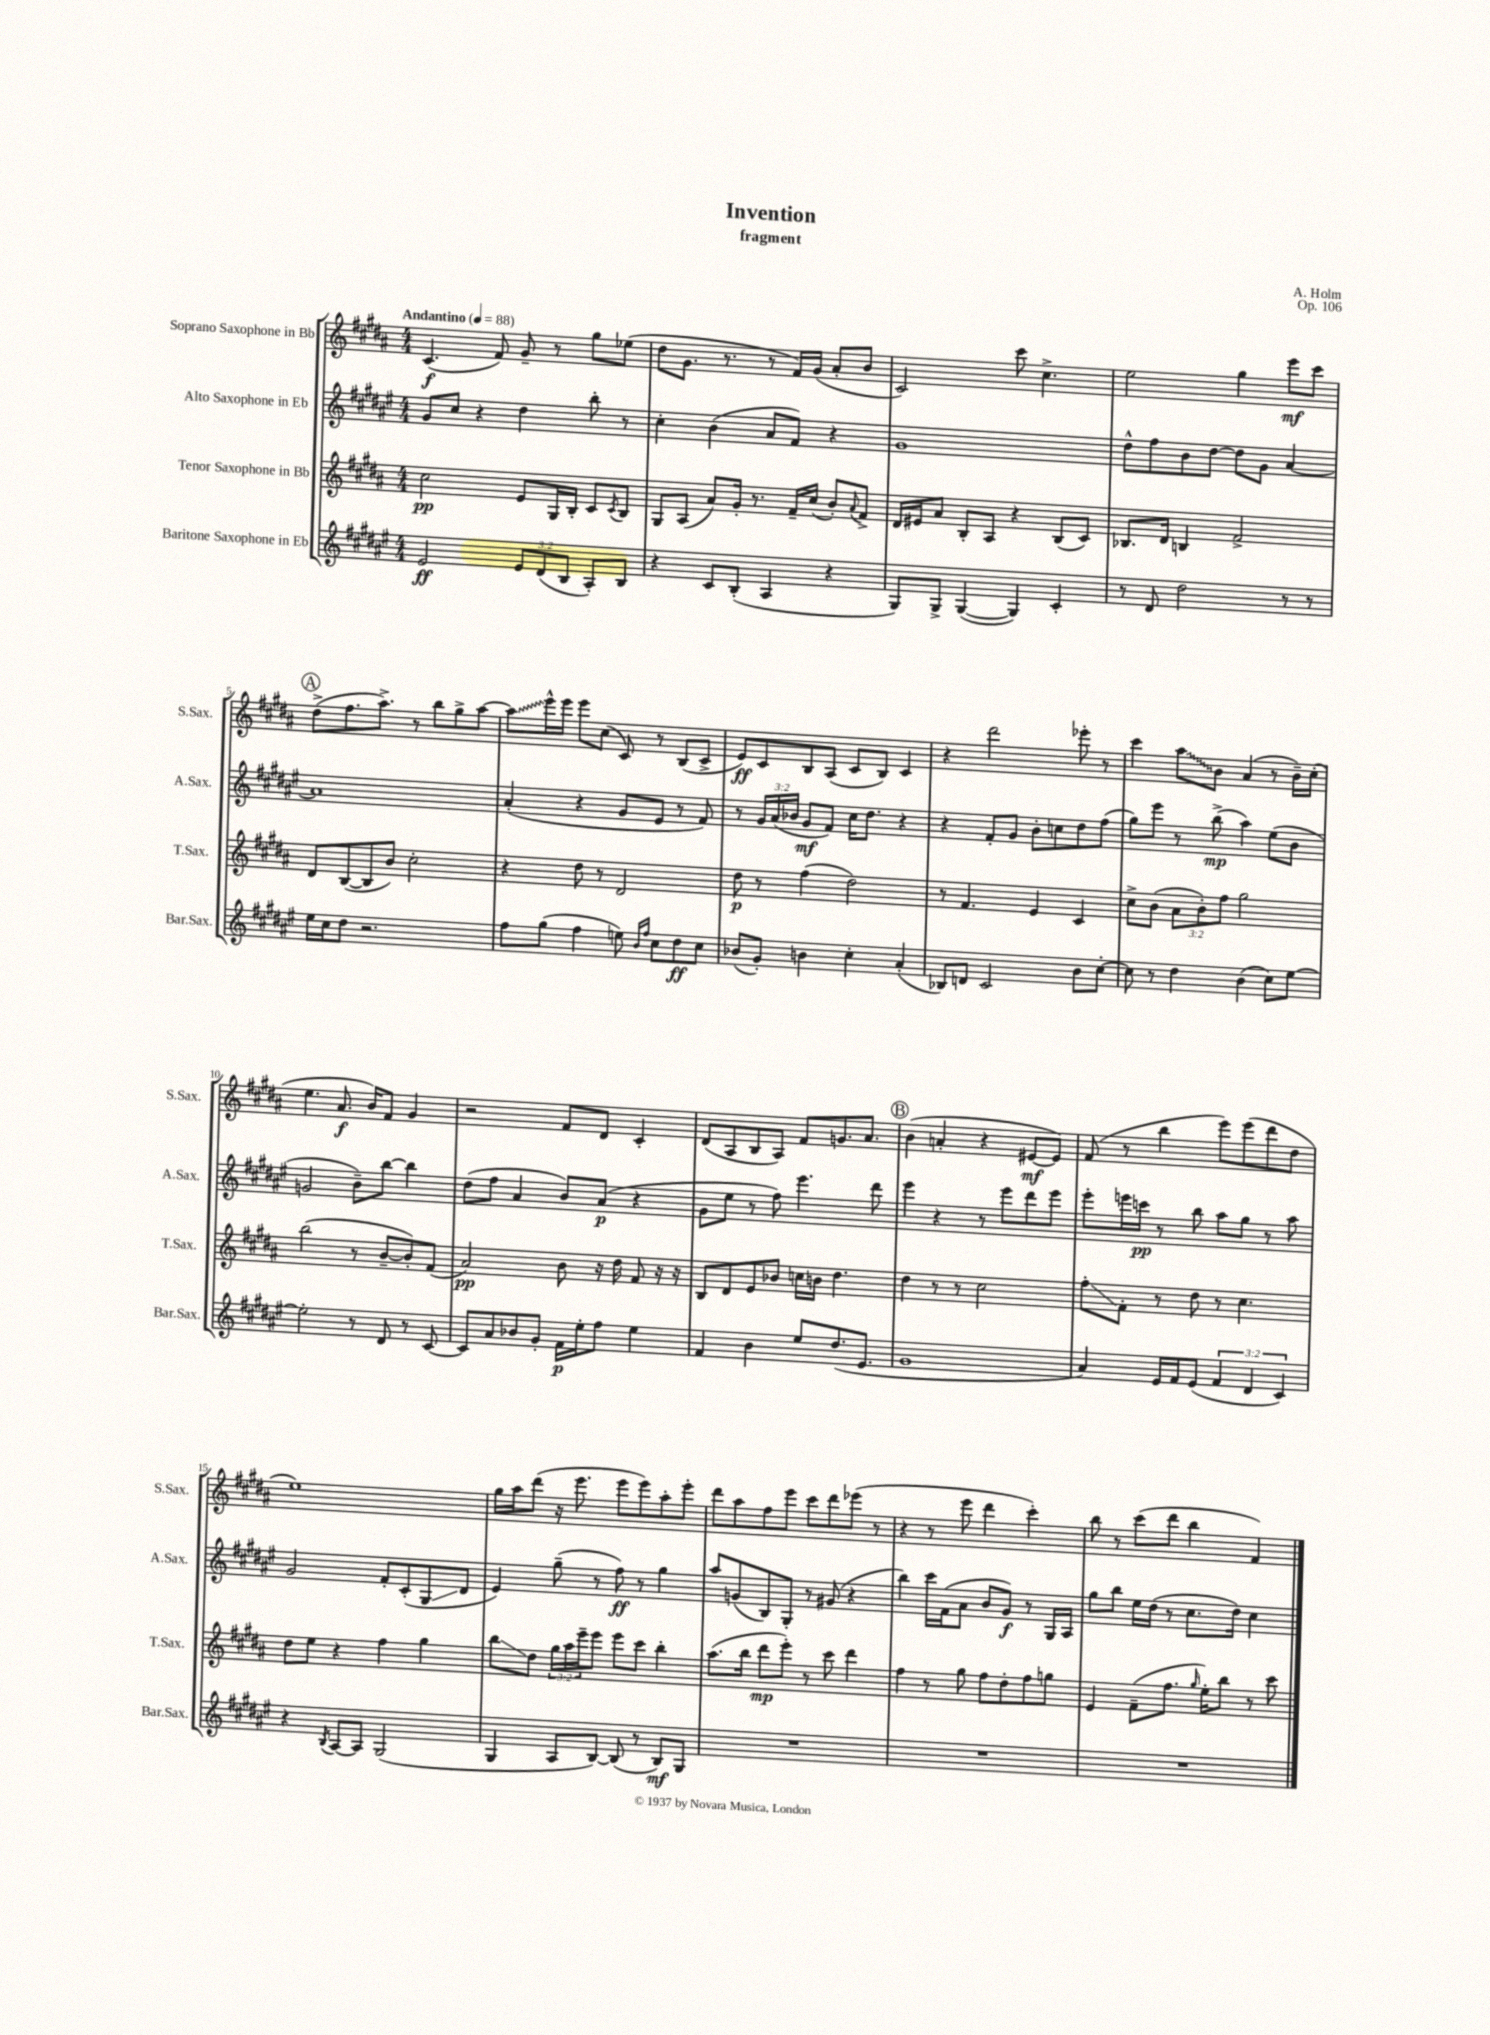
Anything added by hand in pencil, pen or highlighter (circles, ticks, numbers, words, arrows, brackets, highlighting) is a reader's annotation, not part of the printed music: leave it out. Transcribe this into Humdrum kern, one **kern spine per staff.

**kern	**kern	**kern	**kern
*staff4	*staff3	*staff2	*staff1
*clefG2	*clefG2	*clefG2	*clefG2
*k[f#c#g#d#a#e#]	*k[f#c#g#d#a#]	*k[f#c#g#d#a#e#]	*k[f#c#g#d#a#]
*M4/4	*M4/4	*M4/4	*M4/4
*MM88	*MM88	*MM88	*MM88
2e#/	2cc#\	8g#/L	(4.c#/
.	.	8cc#/J	.
.	.	4r	.
.	.	.	8f#/)
12e#/L	8e/L	4dd#\	8g#~/
(12d#/	.	.	.
.	16G#/L	.	8r
12B/J	.	.	.
.	16B'/JJ	.	.
8A#'/L)	8c#/L	8bb'\	8gg#\L
.	8qc#/	.	.
8B/J	8B/J	8r	(8ee-\J
=	=	=	=
4r	8G#/L	4cc#'\	8dd#\L
.	(8A#/J	.	8.g#\J
8c#/L	8a#/L)	(4b\	.
.	.	.	8.r
(8B'/J	16g#'/Jk	.	.
.	8.r	.	.
4A#/	.	8a#/L	8r
.	16f#~/LL	8f#/J)	16f#/LL)
.	(16cc#/JJ	.	(16g#/JJ
4r	8b'/L)	4r	8a#'/L
.	8qqa#/	.	.
.	8f#^/J	.	8b/J
=	=	=	=
8G#/L)	16d#/LL	1g#	2c#/)
.	16e#/J	.	.
8G#^/J	8a#/J	.	.
([4G#/	8B'/L	.	.
.	8A#/J	.	.
4G#/])	4r	.	8ccc#\
.	.	.	4.cc#^\
4c#'/	(8B/L	.	.
.	8c#/J)	.	.
=	=	=	=
8r	8.B-/L	8dd#^^\L	2ee\
8d#/	.	8ff#\	.
.	16d#/Jk	.	.
2dd#\	4B/	8b\	.
.	.	[8dd#\J	.
.	2f#^/	8dd#\]L	4gg#\
.	.	8g#\J	.
8r	.	[4a#/	8eee\L
8r	.	.	8ccc#\J
=	=	=	=
16ee#\LL	8d#/L	1a#]	(8dd#^\L
16cc#\J	.	.	.
8dd#\J	([8B/	.	8.ff#\
2.r	8B/]	.	.
.	.	.	8.aa#^\J)
.	8b/J)	.	.
.	2cc#'\	.	8r
.	.	.	8bb\L
.	.	.	8gg#^\
.	.	.	[8aa#\J
=	=	=	=
8ff#\L	4r	(4a#'/	8aa#\]L
(8gg#\J	.	.	16eee^^\L
.	.	.	16eee\JJ
4ff#\	8dd#\	4r	8eee\L
.	8r	.	(8cc#\J
8ee\)	2d#/	8g#/L	8c#/)
16qqb/LL	.	.	.
16qqff#/JJ	.	.	.
8cc#\L	.	8e#/J	8r
8dd#\	.	8r	(8B/L
8cc#\J	.	8f#/)	8c#^/J
=	=	=	=
(8b-/L	8dd#\	8r	8e/L)
8g#'/J)	8r	24g#/LL	8c#/
.	.	(24a#/	.
.	.	24b-/JJ	.
4b\	(4ff#\	8g#/L	8B/
.	.	8f#/J)	(8A#/J
4cc#'\	2dd#\)	16cc#\LK	8c#/L
.	.	8.dd#\J	.
.	.	.	8B/J)
(4a#'/	.	4r	4c#/
=	=	=	=
8B-/L)	8r	4r	4r
8d/J	4.f#/	.	.
2c#/	.	8f#'/L	2ddd#\
.	.	8g#/J	.
.	4e/	8b'\L	.
.	.	8cc\	.
8b\L	4c#/	8dd#\	8eee-'\
[8cc#'\J	.	(8ff#\J	8r
=	=	=	=
8cc#\]	8cc#^\L	8gg#\L)	4ccc#\
8r	(8b\J	8eee#\J	.
4dd#\	12a#\L	8r	8aa#\L
.	12b'\)	.	.
.	.	(8bb^\	8b\J
.	12ff#\J	.	.
(4b\	2gg#\	4aa#\)	(4a#/
8cc#\L)	.	(8ee#\L	8r
[8ee#\J	.	8b\J	16b~\LL)
.	.	.	(16cc#'\JJ
=	=	=	=
2ee#'\]	(2bb\	2g/	4.ee\
.	.	.	8.a#/
8r	8r	8b~\L)	.
.	.	.	16b/LK)
8d#/	[8b~/L	[8bb\J	8f#/J
8r	8b'/])	4bb\]	4g#/
[8c#/	(8f#/J	.	.
=	=	=	=
8c#/]L	2a#/)	(8dd#\L	2r
8a#/	.	8ff#\J	.
8b-/	.	4a#/	.
8g#'/J	.	.	.
16f#\LL	8b\	8b/L)	8f#/L
16ee#'\J	.	.	.
8ff#\J	16r	(8a#/J	8d#/J
.	16dd#\	.	.
4ee#\	8f#/	4r	4c#'/
.	16r	.	.
.	16r	.	.
=	=	=	=
4f#/	8B/L	8g#\L	(8d#/L
.	8d#/	8ee#\J	8A#/
4b\	8e/	8r	8B/
.	8b-/J	8ff#\)	8A#/J)
8ee#/L	16cc\LL	4.eee#\	8f#/L
.	16b\JJ	.	.
(8.dd#/	4.dd#\	.	8.g/
8.e#/J	.	.	8.a#/J
.	.	8ddd#\	.
=	=	=	=
1g#	4dd#\	4eee#\	(4b\
.	8r	4r	4a'/
.	8r	.	.
.	2cc#\	8r	4r
.	.	8eee#\L	.
.	.	8ddd#\	[8e#/L
.	.	8eee#\J	8e#/]J)
=	=	=	=
4a#/)	8ff#'\L	8eee#'\L	(8f#/
.	8f#'\J	16eee\L	8r
.	.	16ccc\JJ	.
16e#/LL	8r	8r	4bb\
16f#/J	.	.	.
(8e#/J	8dd#\	8bb\	.
6f#/	8r	8aa#\L	8eee\L)
.	4.cc#\	8gg#\J	(8eee\
6d#/	.	.	.
.	.	8r	8ddd#\
6c#/)	.	.	.
.	.	8aa#\	8dd#\J
=	=	=	=
4r	8dd#\L	2g#/	1ee)
.	8ee\J	.	.
8qB/	.	.	.
[8A#/L	4r	.	.
8A#/]J	.	.	.
(2G#/	4ff#\	8f#'/L	.
.	.	(8c#'/	.
.	4gg#\	8G#/	.
.	.	8d#/J	.
=	=	=	=
4G#/	8bb\L	4e#/)	16gg#\LL
.	.	.	16aa#\J
.	8dd#\J	.	(8ddd#\J
8A#/L	24gg#\LL	(8gg#~\	16r
.	24aa#\	.	.
.	.	.	8.eee\
.	24eee~\J	.	.
[8B/J)	8eee\J	8r	.
(8B/]	8eee\L	8ff#\)	8eee\L
8r	8ccc#\J	8r	8eee\)
8B/L)	4bb'\	4gg#\	8aa#'\
8G#/J	.	.	8eee'\J
=	=	=	=
1r	(8.aa#\L	8aa#/L	8ddd#\L
.	.	(8g/	8aa#\
.	16bb\Jk	.	.
.	8ddd#\L	8B/)	8ff#\
.	8eee'\J)	8G#'/J	8eee\J
.	8r	8r	8ccc#\L
.	8ccc#\	(8g#/	8ddd#\
.	4ddd#\	4r	(8eee-\J
.	.	.	8r
=	=	=	=
1r	4ff#\	4bb\)	4r
.	8r	16ccc#\LL	8r
.	.	(16f#\J	.
.	8gg#\	8a#\J	8eee\
.	8ff#\L	8b/L	4ddd#\
.	8dd#'\	8g#/J)	.
.	8ff#\	8r	4ccc#'\)
.	8gg\J	16G#/LL	.
.	.	16A#/JJ	.
=	=	=	=
1r	4e/	8gg#\L	8bb\
.	.	8bb\J	8r
.	(8f#~\L	16ee#\LL	(8ccc#\L
.	.	(16dd#\JJ	.
.	8.ff#\J	8r	8ddd#\J
.	.	8.cc#\L	4bb\
.	16qqgg#/	.	.
.	16ee'\LK)	.	.
.	8bb\J	.	.
.	.	16dd#\Jk)	.
.	8r	4cc#\	4f#/)
.	8ccc#\	.	.
==	==	==	==
*-	*-	*-	*-
